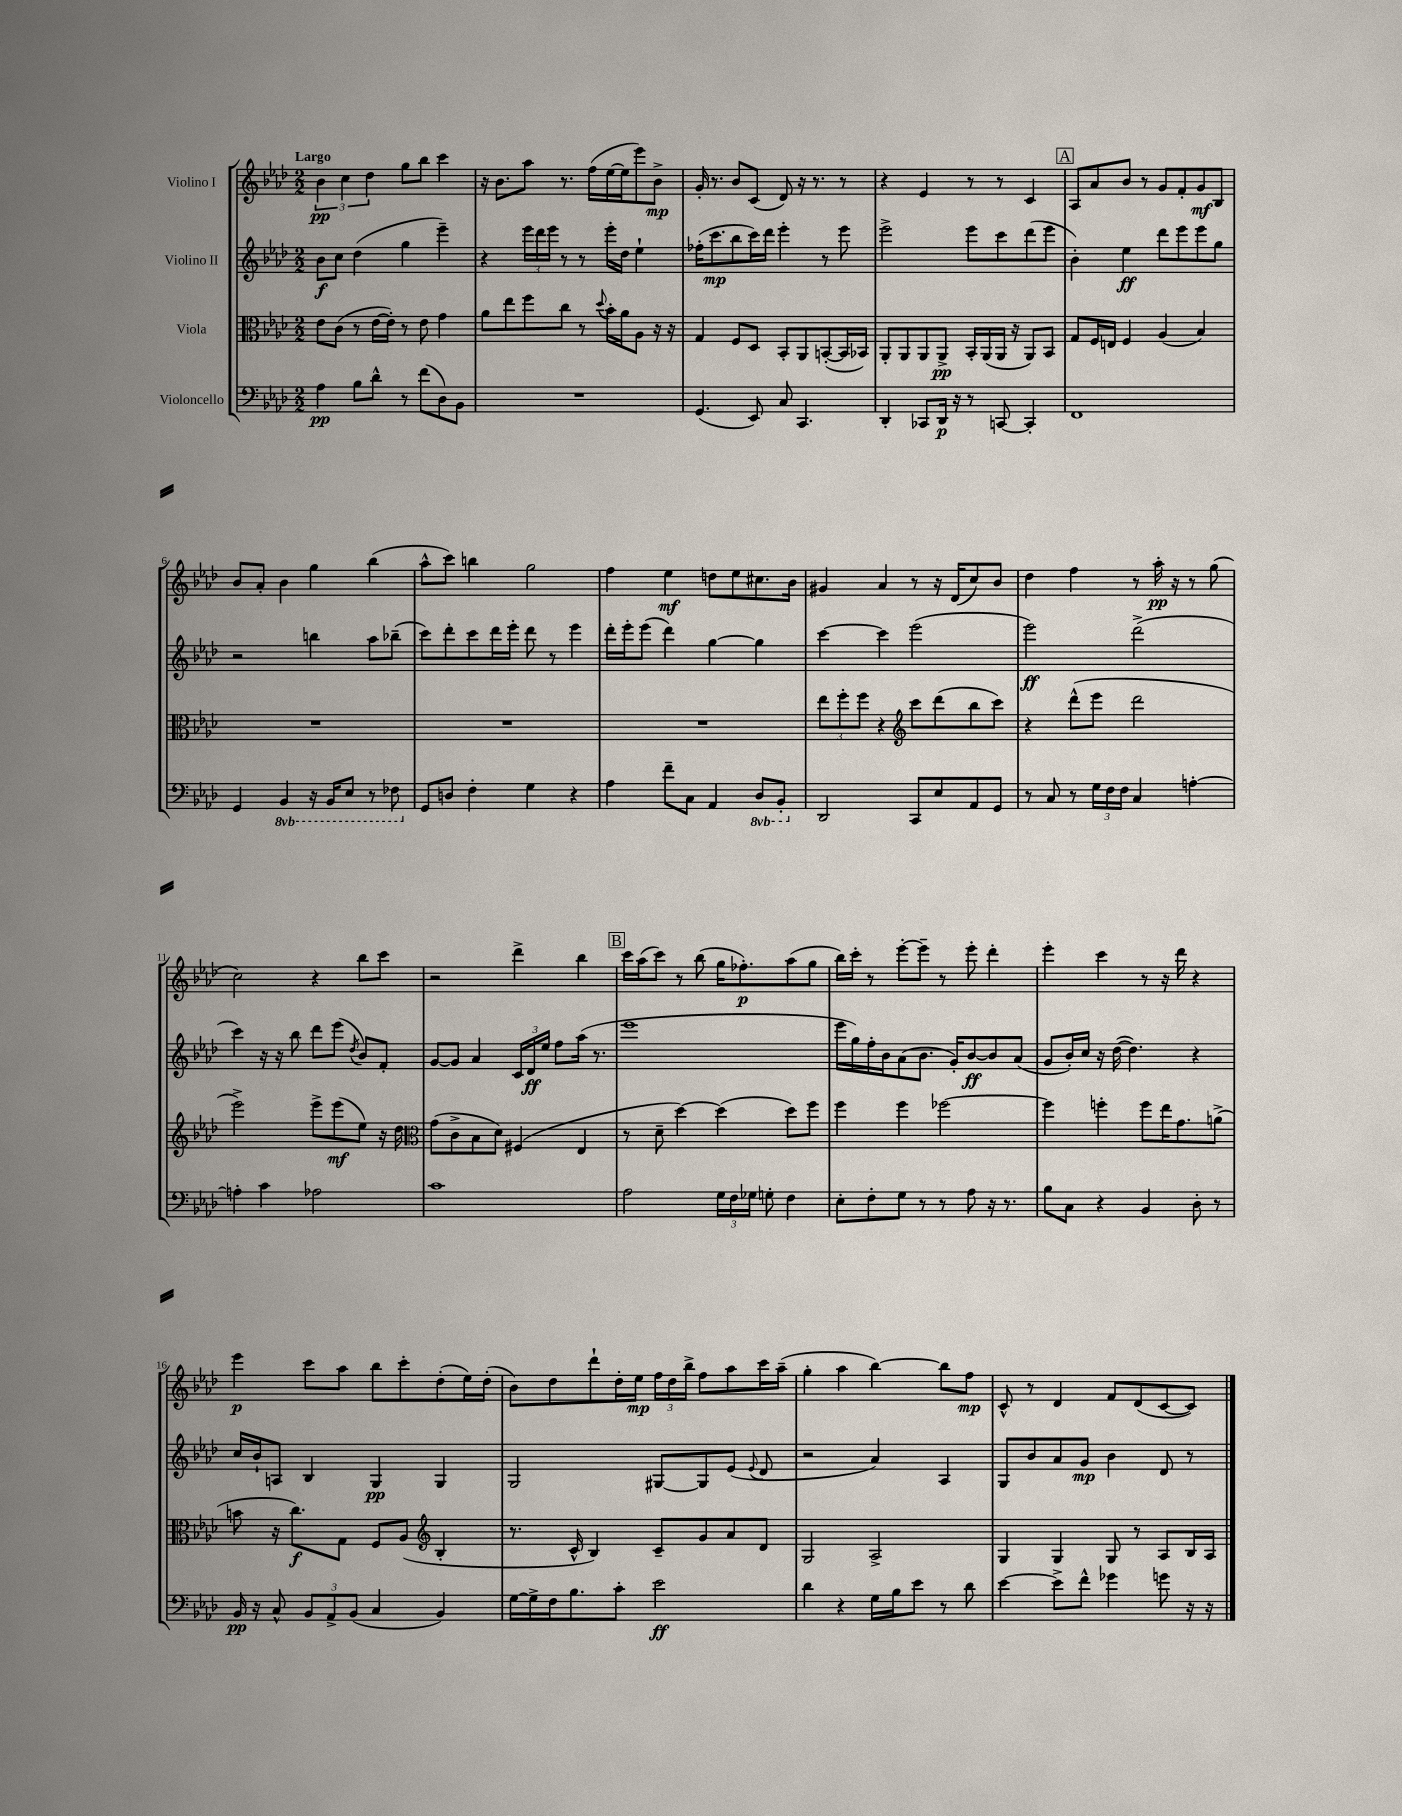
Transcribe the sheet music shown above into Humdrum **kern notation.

**kern	**kern	**kern	**kern
*staff4	*staff3	*staff2	*staff1
*clefF4	*clefC3	*clefG2	*clefG2
*k[b-e-a-d-]	*k[b-e-a-d-]	*k[b-e-a-d-]	*k[b-e-a-d-]
*M2/2	*M2/2	*M2/2	*M2/2
4A-	8e-	8b-	6b-
.	(8c	8cc	.
.	.	.	6cc
8B-	8r	(4dd-	.
.	.	.	6dd-
8d-^^	[16e-	.	.
.	16e-'])	.	.
8r	8r	4gg	8gg
(8f	8e-	.	8bb-
8D-)	4g	4eee-~)	4ccc
8BB-	.	.	.
=	=	=	=
1r	8a-	4r	16r
.	.	.	8.b-
.	8ee-	.	.
.	8ff	24eee-	8aa-
.	.	24ddd-	.
.	.	24eee-	.
.	8cc	8r	8.r
.	8r	8r	.
.	.	.	(16ff
.	8qqdd-	.	.
.	16b-'	16eee-'	[16ee-
.	16a-	16dd-	16ee-]
.	8A-	4ee-`	8eee-)
.	16r	.	8b-^
.	16r	.	.
=	=	=	=
(4.GG	4G	(16ff-'	16g'
.	.	8.ccc	8.r
.	8F	8bb-	8b-
8EE-)	8D-	16ccc)	(8c
.	.	16ddd-	.
8C	8BB-'	4eee-'	8d-)
4.CC	8AA-	.	16r
.	.	.	8.r
.	([8BB'	8r	.
.	16BB]	8eee-	8r
.	16BB-)	.	.
=	=	=	=
4DD-'	8AA-'	2eee-^	4r
.	8AA-	.	.
8CC-	8AA-	.	4e-
16DD-	8AA-^	.	.
16r	.	.	.
8r	16BB-'	8eee-	8r
.	(16AA-	.	.
[8CC	16AA-	8ccc	8r
.	16r	.	.
4CC']	8AA-)	(8ddd-	4c
.	8BB-	8eee-	.
=	=	=	=
1FF	8G	4b-')	8A-
.	16F	.	8a-
.	16E	.	.
.	4F	4ee-	8b-
.	.	.	8r
.	(4A-	8ddd-	8g
.	.	8eee-	8f'
.	4B-)	8eee-	8g
.	.	8gg	8B-
=	=	=	=
4GG	1r	2r	8b-
.	.	.	8a-'
4BBB-	.	.	4b-
16r	.	4bb	4gg
16BBB-	.	.	.
8EE-	.	.	.
8r	.	8aa-	(4bb-
8FF-	.	(8bb-~	.
=	=	=	=
8GG	1r	8ccc)	8aa-^^
8D	.	8ddd-'	8ccc)
4F'	.	8ccc	4bb
.	.	16ddd-	.
.	.	16eee-'	.
4G	.	8ddd-	2gg
.	.	8r	.
4r	.	4eee-	.
=	=	=	=
4A-	1r	16ddd-'	4ff
.	.	16eee-'	.
.	.	(8eee-	.
8f~	.	4ddd-)	4ee-
8C	.	.	.
4AA-	.	[4gg	8dd
.	.	.	8ee-
8DD-	.	4gg]	8.cc#
8BBB-'	.	.	.
.	.	.	16b-
=	=	=	=
2DD-	12ee-	[4ccc	4g#
.	12ff'	.	.
.	12ff	.	.
.	4r	4ccc]	4a-
*	*clefG2	*	*
8CC	8ccc	(2eee-	8r
8E-	(8ddd-	.	16r
.	.	.	(16d-
8AA-	8bb-	.	8cc)
8GG	8ccc)	.	8b-
=	=	=	=
8r	4r	2eee-)	4dd-
8C	.	.	.
8r	(8ddd-^^	.	4ff
24G	8eee-	.	.
24F	.	.	.
24F	.	.	.
4C	2ddd-	(2ddd-^	8r
.	.	.	16aa-'
.	.	.	16r
[4A'	.	.	8r
.	.	.	(8gg
=	=	=	=
4A']	2eee-^)	4ccc)	2cc)
4c	.	16r	.
.	.	16r	.
.	.	8bb-	.
2A-	8eee-^	8ddd-	4r
.	(8eee-	(8eee-	.
.	.	8qdd-	.
.	8ee-)	8b-)	8bb-
.	16r	8f'	8ccc
.	16dd-	.	.
=	=	=	=
*	*clefC3	*	*
1c	(8g	[8g	2r
.	8c^	8g]	.
.	8B-	4a-	.
.	8d-)	.	.
.	(4F#	24c	4ddd-^
.	.	24d-	.
.	.	24ee-	.
.	.	8ff	.
.	4E-	(16aa-	4bb-
.	.	8.r	.
=	=	=	=
2A-	8r	1eee-	16ccc
.	.	.	(16aa-
.	8d-~	.	8ccc)
.	[4dd-)	.	8r
.	.	.	(8bb-
24G	(4dd-]	.	16gg
24F	.	.	.
.	.	.	8.ff-')
24G-	.	.	.
8G'	.	.	.
4F	8dd-)	.	(8aa-
.	8ff	.	8gg
=	=	=	=
8E-'	4ff	16eee-	16bb-)
.	.	16gg)	16ccc'
8F'	.	16ff'	8r
.	.	16b-	.
8G	4ff	(8a-	[8eee-'
8r	.	8.b-	8eee-~]
8r	[2ff-	.	8r
.	.	16g')	.
8A-	.	[8b-	8eee-'
16r	.	8b-]	4ddd-'
8.r	.	.	.
.	.	(8a-	.
=	=	=	=
8B-	4ff-]	8g	4eee-'
8C	.	16b-')	.
.	.	16cc	.
4r	4ff'	16r	4ccc
.	.	([16dd-	.
.	.	4.dd-])	.
4BB-	8ff	.	8r
.	16ee-	.	16r
.	8.g	.	16ddd-
8D-'	.	4r	4r
8r	(8a^	.	.
=	=	=	=
16BB-	8b	16cc	4eee-
16r	.	16b-`	.
8C^^	16r	8A	.
.	8.cc)	.	.
12BB-	.	4B-	8ccc
12AA-^	.	.	.
.	8G	.	8aa-
(12BB-	.	.	.
4C	8F	4G	8bb-
.	(8A-	.	8ccc'
*	*clefG2	*	*
4BB-)	4B-'	4G	(8dd-'
.	.	.	16ee-)
.	.	.	(16dd-'
=	=	=	=
[16G	8.r	2G	8b-)
16G^]	.	.	.
16F	.	.	8dd-
8.B-	16c^^	.	.
.	4B-)	.	8ddd-`
8c'	.	.	16dd-'
.	.	.	16ee-
2e-	8c~	[8G#	24ff
.	.	.	24dd-
.	.	.	24bb-^
.	8g	8G#]	8ff
.	8a-	(8e-	8aa-
.	.	8qqe-	.
.	8d-	8d-	16ccc
.	.	.	(16aa-~
=	=	=	=
4d-	2G	2r	4gg'
4r	.	.	4aa-
16G	2A-^	4a-)	[4bb-)
16B-	.	.	.
8e-	.	.	.
8r	.	4A-	8bb-]
8d-	.	.	8ff
=	=	=	=
[4e-	4G	8G	8c^^
.	.	8b-	8r
8e-^]	4G	8a-	4d-
8f^^	.	8g	.
4g-	8G	4b-	8f
.	8r	.	(8d-
8g	8A-	8d-	[8c
16r	16B-	8r	8c])
16r	16A-	.	.
==	==	==	==
*-	*-	*-	*-
